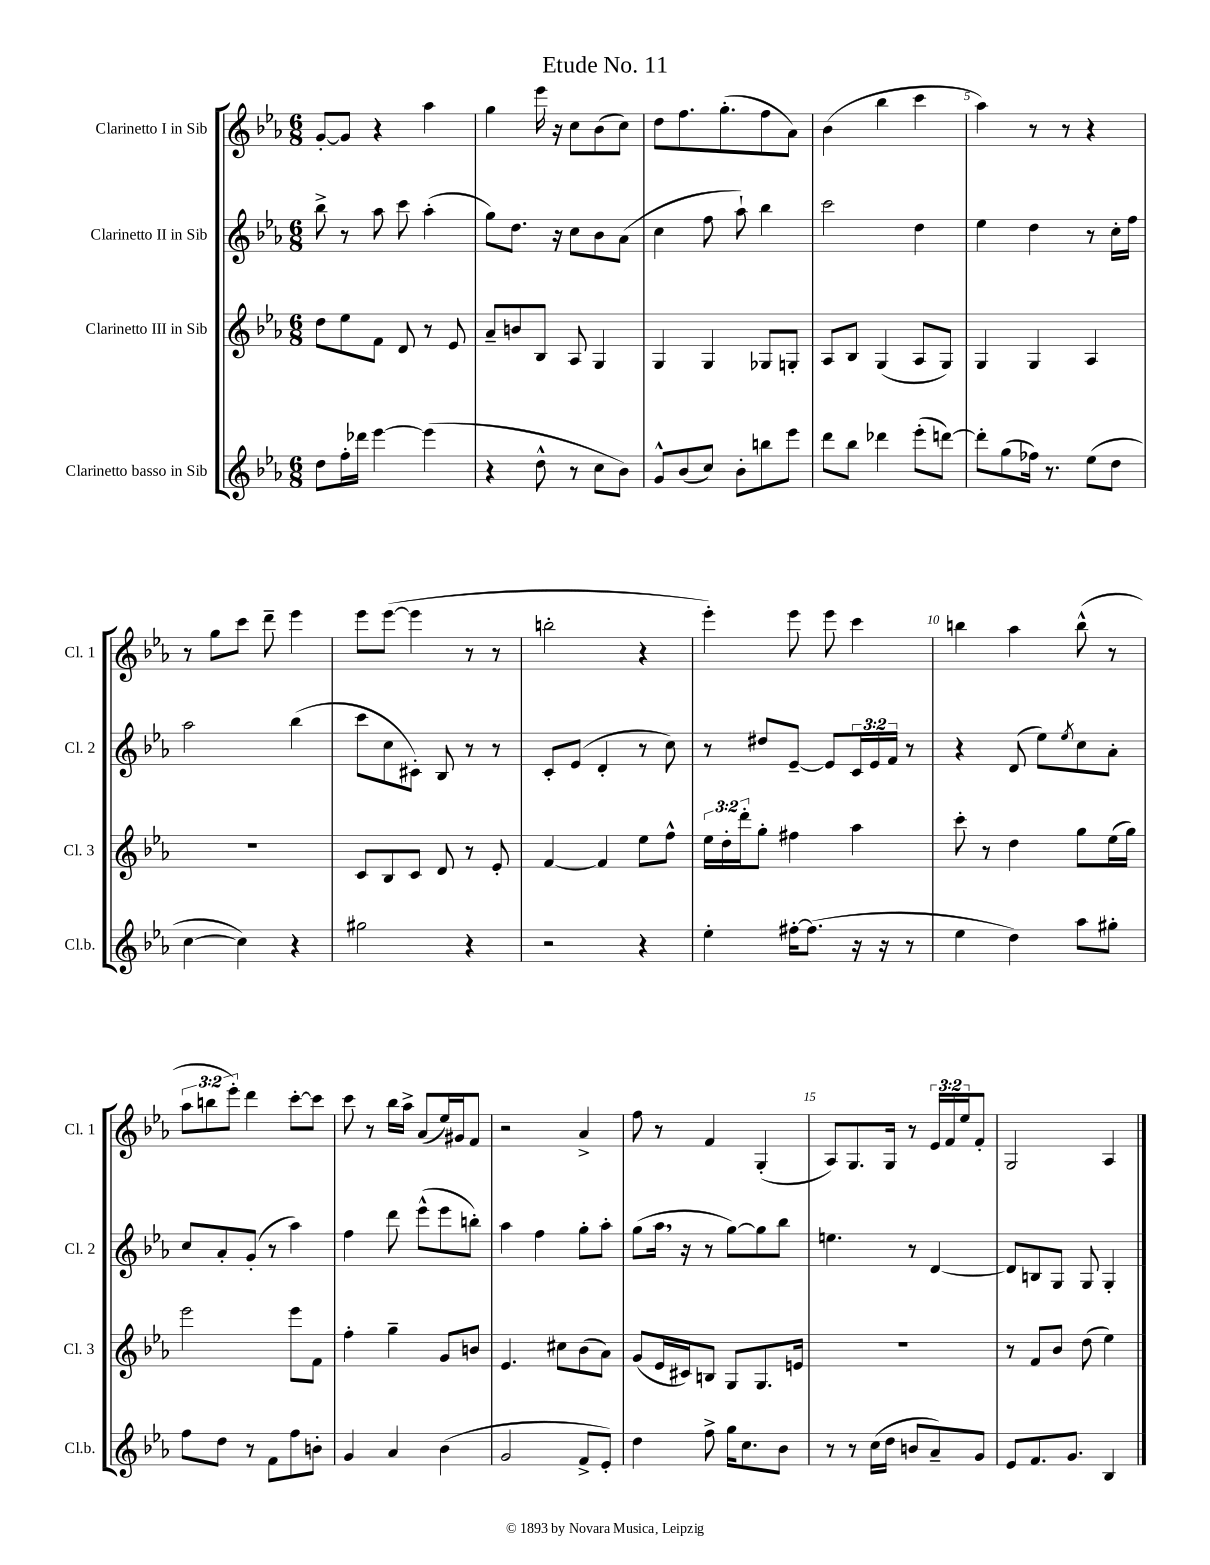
\header { title = "Etude No. 11" }
<<
\new StaffGroup <<
\new Staff = "s0" \with { instrumentName = "Clarinetto I in Sib" shortInstrumentName = "Cl. 1" } {
    \clef treble \key ees \major \numericTimeSignature \time 6/8 \override Staff.TupletNumber.text = #tuplet-number::calc-fraction-text
    g'8~-. g'8 r4 aes''4 |
    g''4 ees'''16 r16 c''8 bes'8( c''8) |
    d''8 f''8. g''8.-.( f''8 aes'8) |
    bes'4( bes''4 c'''4 |
    aes''4) r8 r8 r4 |
    r8 g''8 c'''8 d'''8-- ees'''4 |
    ees'''8 ees'''8~( ees'''4 r8 r8 |
    b''2-. r4 |
    ees'''4-.) ees'''8 ees'''8 c'''4 |
    b''4 aes''4 b''8-^( r8 |
    \tuplet 3/2 { aes''8 b''8 ees'''8-.) } d'''4 c'''8~-. c'''8 |
    c'''8 r8 bes''16 aes''16-> aes'8( ees''16) gis'16 f'8 |
    r2 aes'4-> |
    f''8 r8 f'4 g4-.( |
    aes8) g8. g16 r8 \tuplet 3/2 { ees'16 f'16 ees''16 } f'8-. |
    g2 aes4 \bar "|." |
}
\new Staff = "s1" \with { instrumentName = "Clarinetto II in Sib" shortInstrumentName = "Cl. 2" } {
    \clef treble \key ees \major \numericTimeSignature \time 6/8 \override Staff.TupletNumber.text = #tuplet-number::calc-fraction-text
    bes''8-> r8 aes''8 c'''8 aes''4-.( |
    g''8) d''8. r16 c''8 bes'8 aes'8( |
    c''4 f''8 aes''8-!) bes''4 |
    c'''2 d''4 |
    ees''4 d''4 r8 c''16-. f''16 |
    aes''2 bes''4( |
    c'''8 c''8 cis'8-.) bes8 r8 r8 |
    c'8-. ees'8( d'4-. r8 c''8) |
    r8 dis''8 ees'8~-- ees'8 \tuplet 3/2 { c'16 ees'16 f'16 } r8 |
    r4 d'8( ees''8) \acciaccatura { ees''8 } c''8 aes'8-. |
    c''8 aes'8-. g'8-.( r8 aes''4) |
    f''4 d'''8 ees'''8-^( ees'''8 b''8-.) |
    aes''4 f''4 g''8-. aes''8-. |
    g''8( aes''16 \breathe r16 r8 g''8~) g''8 bes''8 |
    e''4. r8 d'4~ |
    d'8 b8 g8 g8 g4-. \bar "|." |
}
\new Staff = "s2" \with { instrumentName = "Clarinetto III in Sib" shortInstrumentName = "Cl. 3" } {
    \clef treble \key ees \major \numericTimeSignature \time 6/8 \override Staff.TupletNumber.text = #tuplet-number::calc-fraction-text
    d''8 ees''8 f'8 d'8 r8 ees'8 |
    aes'8-- b'8 bes8 aes8 g4 |
    g4 g4 ges8 g8-. |
    aes8 bes8 g4( aes8 g8) |
    g4 g4 aes4 |
    R2. |
    c'8 bes8 c'8 d'8 r8 ees'8-. |
    f'4~ f'4 ees''8 f''8-^ |
    \tuplet 3/2 { ees''16 d''16-. d'''16-. } g''8-. fis''4 aes''4 |
    c'''8-. r8 d''4 g''8 ees''16( g''16) |
    ees'''2 ees'''8 f'8 |
    f''4-. g''4-- g'8 b'8 |
    ees'4. cis''8 bes'8( aes'8) |
    g'8( ees'16 cis'16) b8 g8 g8. e'16 |
    R2. |
    r8 f'8 bes'8 d''8( ees''4) \bar "|." |
}
\new Staff = "s3" \with { instrumentName = "Clarinetto basso in Sib" shortInstrumentName = "Cl.b." } {
    \clef treble \key ees \major \numericTimeSignature \time 6/8
    d''8 f''16-. des'''16 ees'''4~ ees'''4( |
    r4 d''8-^ r8 c''8 bes'8) |
    g'8-^ bes'8( c''8) bes'8-. b''8 ees'''8 |
    d'''8 bes''8 des'''4 ees'''8-.( d'''8~) |
    d'''8-. g''8( fes''16) r8. ees''8( d''8 |
    c''4~ c''4) r4 |
    gis''2 r4 |
    r2 r4 |
    ees''4-. fis''16~-. fis''8.( r16 r16 r8 |
    ees''4 d''4) aes''8 gis''8-. |
    f''8 d''8 r8 f'8 f''8 b'8-. |
    g'4 aes'4 bes'4( |
    g'2 f'8-> ees'8-.) |
    d''4 f''8-> g''16 c''8. bes'8 |
    r8 r8 c''16( d''16 b'8 aes'8--) g'8 |
    ees'8 f'8. g'8. bes4 \bar "|." |
}
>>
>>
\layout { \context { \Score \override BarNumber.break-visibility = ##(#f #t #t) barNumberVisibility = #(every-nth-bar-number-visible 5) } }
